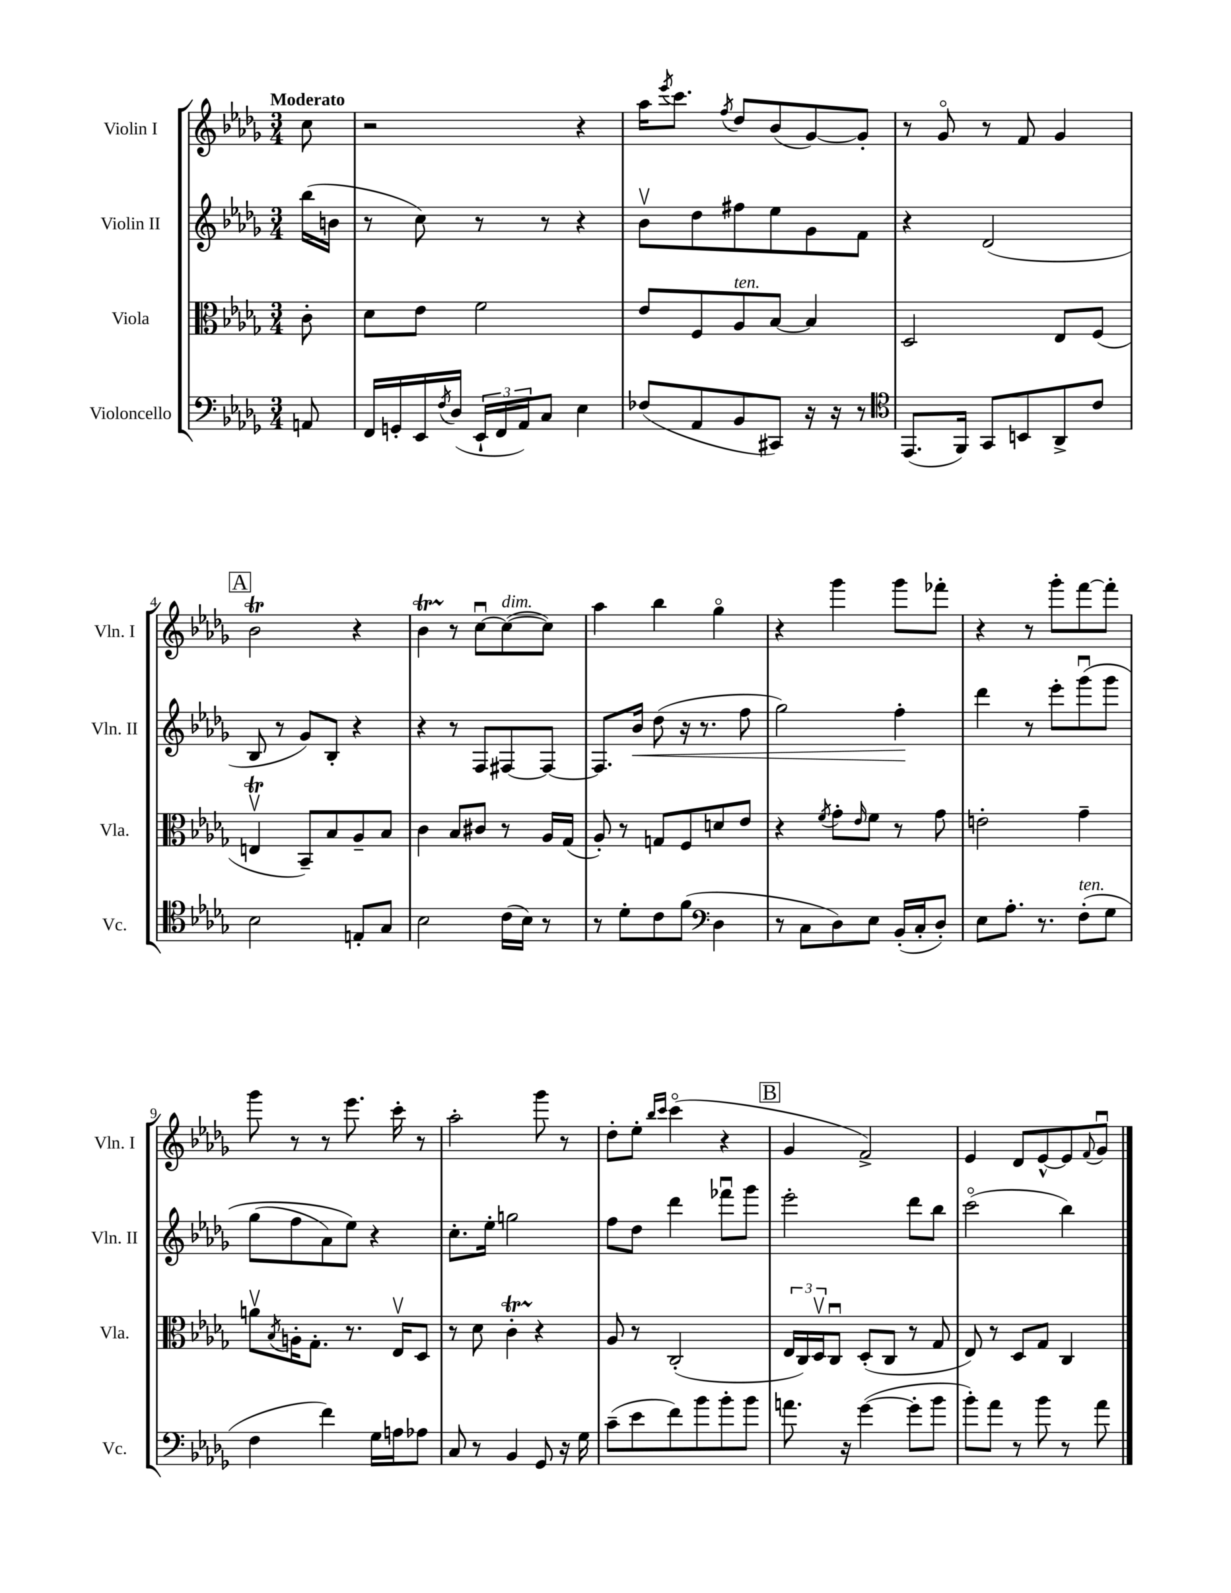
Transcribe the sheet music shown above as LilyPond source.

<<
\new StaffGroup <<
\new Staff = "s0" \with { instrumentName = "Violin I" shortInstrumentName = "Vln. I" } {
    \clef treble \key des \major \numericTimeSignature \time 3/4 \partial 8 \tempo "Moderato"
    c''8 |
    r2 r4 |
    aes''16 \acciaccatura { ees'''8 } c'''8. \acciaccatura { f''8 } des''8 bes'8( ges'8~) ges'8-. |
    r8 ges'8\flageolet r8 f'8 ges'4 |
    \mark \markup { \box "A" } bes'2\trill r4 |
    bes'4\startTrillSpan r8\stopTrillSpan c''8~\downbow c''8~^\markup { \italic "dim." }( c''8) |
    aes''4 bes''4 ges''4\flageolet |
    r4 ges'''4 ges'''8 fes'''8-. |
    r4 r8 ges'''8-. f'''8~ f'''8-. |
    ges'''8 r8 r8 ees'''8. c'''16-. r8 |
    aes''2-. ges'''8 r8 |
    des''8-. ees''8-. \grace { bes''16 c'''16 } c'''4\flageolet( r4 |
    \mark \markup { \box "B" } ges'4 f'2->) |
    ees'4 des'8 ees'8~-^ ees'8 \appoggiatura { f'8 } ges'8\downbow \bar "|." |
}
\new Staff = "s1" \with { instrumentName = "Violin II" shortInstrumentName = "Vln. II" } {
    \clef treble \key des \major \numericTimeSignature \time 3/4 \partial 8
    bes''16( b'16 |
    r8 c''8) r8 r8 r4 |
    bes'8\upbow des''8 fis''8 ees''8 ges'8 f'8 |
    r4 des'2( |
    \mark \markup { \box "A" } bes8 r8 ges'8) bes8-. r4 |
    r4 r8 f8 fis8~ fis8~ |
    fis8. bes'16\< des''8( r16 r8. f''8 |
    ges''2) f''4-.\! |
    des'''4 r8 ees'''8-. ges'''8\downbow\( ges'''8 |
    ges''8( f''8 aes'8) ees''8\) r4 |
    c''8.-. ees''16-. g''2 |
    f''8 des''8 des'''4 fes'''8\downbow ges'''8 |
    \mark \markup { \box "B" } ees'''2-. des'''8 bes''8 |
    c'''2\flageolet( bes''4) \bar "|." |
}
\new Staff = "s2" \with { instrumentName = "Viola" shortInstrumentName = "Vla." } {
    \clef alto \key des \major \numericTimeSignature \time 3/4 \partial 8
    c'8-. |
    des'8 ees'8 f'2 |
    ees'8 f8 aes8^\markup { \italic "ten." } bes8~ bes4 |
    des2 ees8 f8( |
    \mark \markup { \box "A" } e4\upbow\trill bes,8--) bes8 aes8-- bes8 |
    c'4 bes8 cis'8 r8 aes16 ges16( |
    aes8-.) r8 g8 f8 d'8 ees'8 |
    r4 \acciaccatura { f'8 } ges'8-. \grace { ees'16 } f'8 r8 ges'8 |
    e'2-. ges'4-- |
    a'8\upbow \acciaccatura { bes8 } a16-. ges8.-. r8. ees16\upbow des8 |
    r8 des'8 c'4-.\startTrillSpan r4\stopTrillSpan |
    aes8 r8 c2-.( |
    \mark \markup { \box "B" } \tuplet 3/2 { ees16 c16) des16\upbow } c8\downbow des8-.( c8 r8 ges8 |
    ees8) r8 des8 ges8 c4 \bar "|." |
}
\new Staff = "s3" \with { instrumentName = "Violoncello" shortInstrumentName = "Vc." } {
    \clef bass \key des \major \numericTimeSignature \time 3/4 \partial 8
    a,8 |
    f,16 g,16-. ees,16 \acciaccatura { f8 } des16( \tuplet 3/2 { ees,16-! f,16 aes,16) } c8 ees4 |
    fes8( aes,8 bes,8 cis,8) r16 r16 r8 |
    \clef tenor ees,8.( f,16) ges,8 b,8 aes,8-> c'8 |
    \mark \markup { \box "A" } bes2 e8-. ges8 |
    bes2 c'16( bes16) r8 |
    r8 des'8-. c'8 f'8( \clef bass des4 |
    r8 c8 des8) ees8 bes,16-.( c16-. des8-.) |
    ees8 aes8.-. r8. f8-.^\markup { \italic "ten." }( ges8 |
    f4 f'4) ges16 a16 aes8 |
    c8 r8 bes,4 ges,8 r16 ges16 |
    c'8--( ees'8 f'8) bes'8 bes'8-. bes'8 |
    \mark \markup { \box "B" } a'8. r16 ges'4~( ges'8-. bes'8 |
    bes'8-.) aes'8 r8 bes'8 r8 aes'8 \bar "|." |
}
>>
>>
